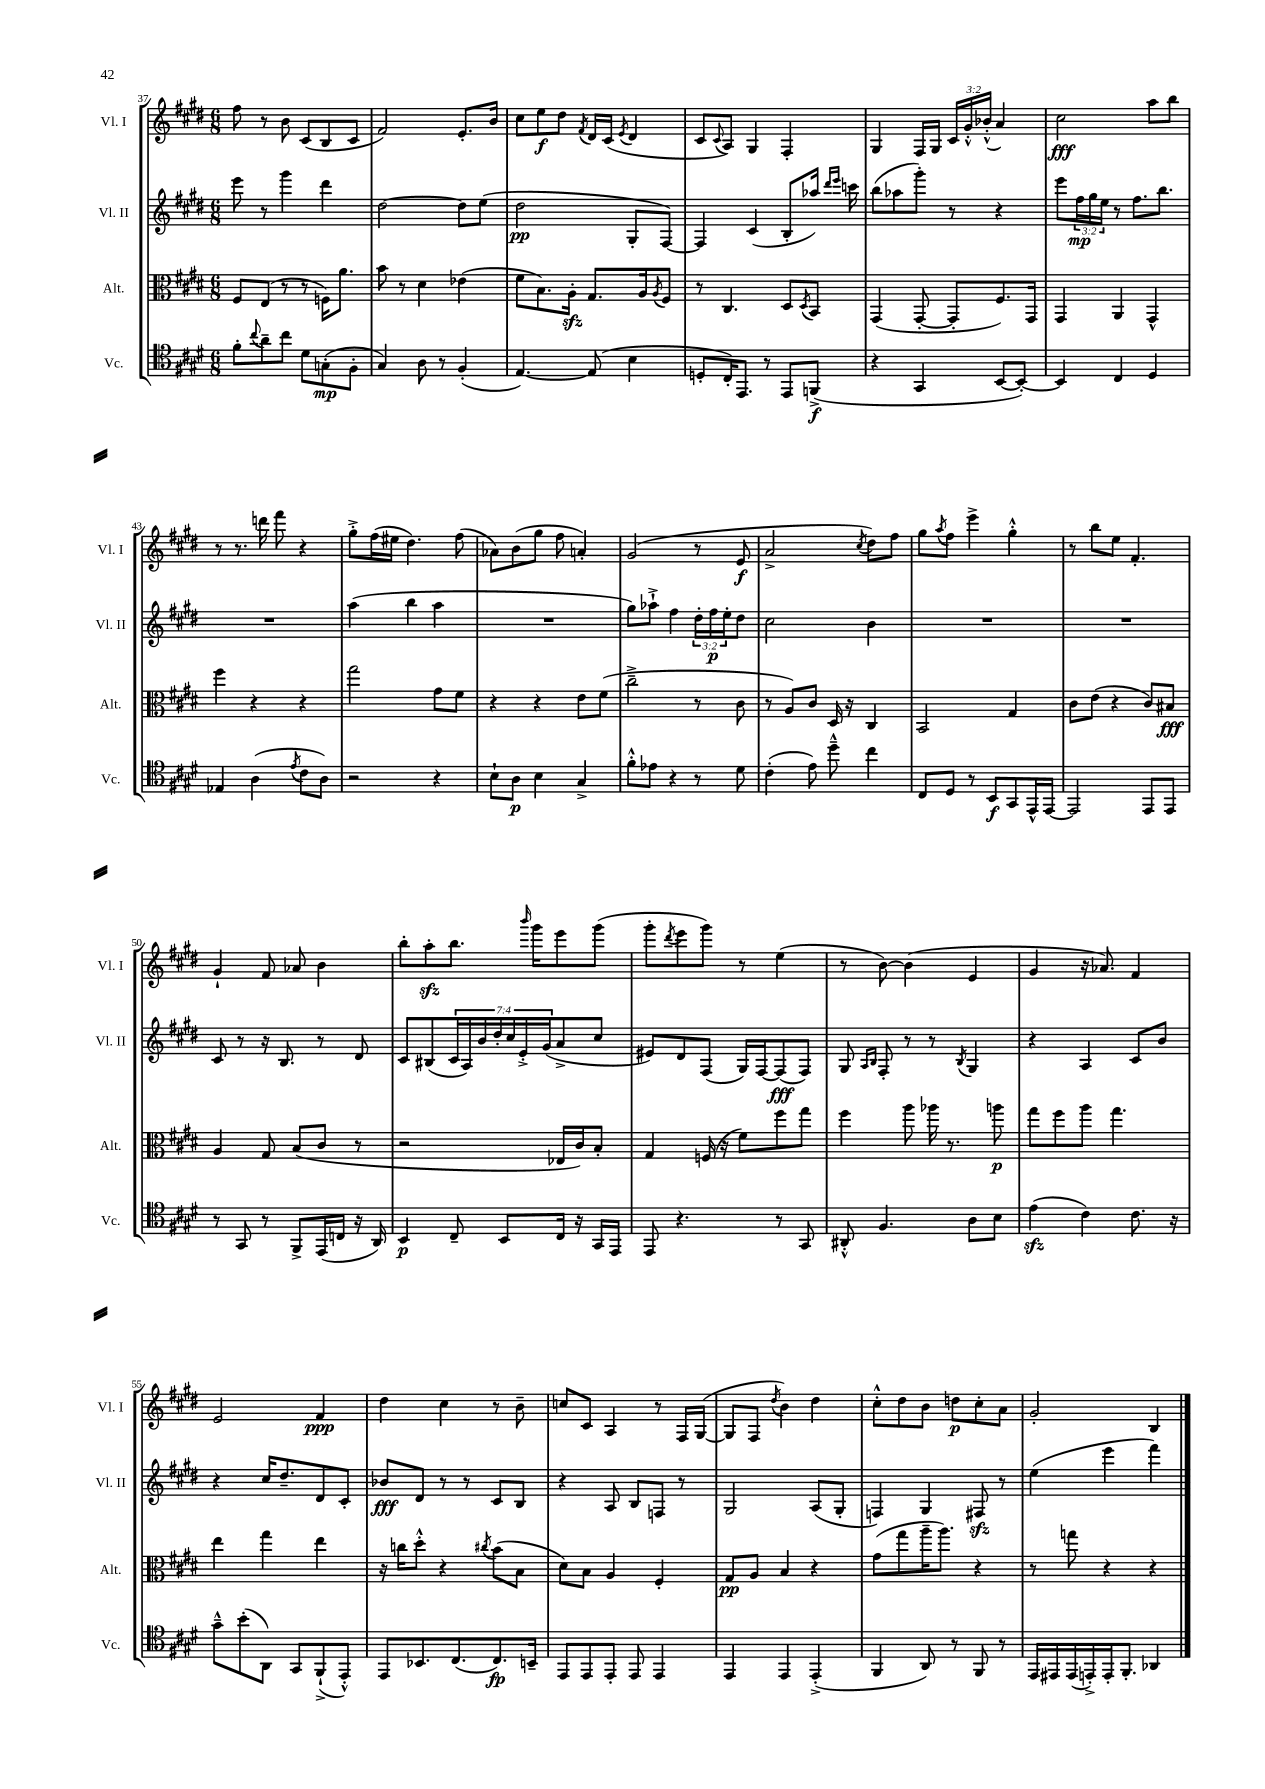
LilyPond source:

<<
\new StaffGroup <<
\new Staff = "s0" \with { instrumentName = "Vl. I" shortInstrumentName = "Vl. I" } {
    \clef treble \key e \major \numericTimeSignature \time 6/8 \override Staff.TupletNumber.text = #tuplet-number::calc-fraction-text
    fis''8 r8 b'8 cis'8( b8 cis'8 |
    fis'2) e'8.-. b'16 |
    cis''8 e''8\f dis''8 \acciaccatura { fis'8 } dis'16 cis'16( \acciaccatura { e'8 } dis'4 |
    cis'8 \appoggiatura { cis'8 } a8) gis4 fis4-. |
    gis4 fis16 gis16 \tuplet 3/2 { cis'16 gis'16-.-^ bes'16-.-^( } a'4) |
    cis''2\fff a''8 b''8 |
    r8 r8. d'''16 fis'''8 r4 |
    gis''8-.-> fis''16( eis''16 dis''4.) fis''8( |
    aes'8) b'8( gis''8 fis''8 a'4-.) |
    gis'2( r8 e'8\f |
    a'2-> \acciaccatura { cis''8 } dis''8) fis''8 |
    gis''8 \acciaccatura { a''8 } fis''8 e'''4-> gis''4-.-^ |
    r8 b''8 e''8 fis'4.-. |
    gis'4-! fis'8 aes'8 b'4 |
    b''8-. a''8-.\sfz b''8. \grace { b'''16 } gis'''16 e'''8 gis'''8( |
    gis'''8-. \acciaccatura { dis'''8 } e'''8 gis'''8) r8 e''4( |
    r8 b'8~) b'4( e'4 |
    gis'4 r16 aes'8.) fis'4 |
    e'2 fis'4\ppp |
    dis''4 cis''4 r8 b'8-- |
    c''8 cis'8 a4 r8 fis16 gis16~( |
    gis8 fis8 \acciaccatura { dis''8 } b'4) dis''4 |
    cis''8-.-^ dis''8 b'8 d''8\p cis''8-. a'8 |
    gis'2-. b4 \bar "|." |
}
\new Staff = "s1" \with { instrumentName = "Vl. II" shortInstrumentName = "Vl. II" } {
    \clef treble \key e \major \numericTimeSignature \time 6/8 \override Staff.TupletNumber.text = #tuplet-number::calc-fraction-text
    e'''8 r8 gis'''4 dis'''4 |
    dis''2~ dis''8 e''8( |
    dis''2\pp gis8-. fis8~) |
    fis4 cis'4( b8-. aes''16) \grace { dis'''16 e'''16 } c'''16 |
    b''8( aes''8 gis'''8-.) r8 r4 |
    e'''8 \tuplet 3/2 { fis''16\mp gis''16 e''16 } r8 fis''8. b''8. |
    R2. |
    a''4( b''4 a''4 |
    R2. |
    gis''8) aes''8-!-> fis''4 \tuplet 3/2 { dis''16-. fis''16\p e''16-. } dis''8 |
    cis''2 b'4 |
    R2. |
    R2. |
    cis'8 r8 r16 b8. r8 dis'8 |
    cis'8 bis8( \tuplet 7/4 { cis'16 a16) b'16 dis''16-. cis''16 e'16-.-> gis'16( } a'8-> cis''8 |
    eis'8) dis'8 fis8( gis16) fis16~ fis8\fff( fis8) |
    gis8 \grace { a16 b16 } fis8-. r8 r8 \acciaccatura { b8 } gis4 |
    r4 a4 cis'8 b'8 |
    r4 cis''16 dis''8.-- dis'8 cis'8-. |
    bes'8\fff dis'8 r8 r8 cis'8 b8 |
    r4 a8 b8 f8 r8 |
    gis2 a8( gis8-. |
    f4) gis4 fis8\sfz r8 |
    e''4( e'''4 fis'''4) \bar "|." |
}
\new Staff = "s2" \with { instrumentName = "Alt." shortInstrumentName = "Alt." } {
    \clef alto \key e \major \numericTimeSignature \time 6/8
    fis8 e8( r8 r8 f16) a'8. |
    b'8 r8 dis'4 ees'4( |
    fis'8 b8.) a16-.\sfz gis8. a16 \acciaccatura { a8 } fis8 |
    r8 cis4. dis8 \acciaccatura { dis8 } b,8 |
    gis,4( gis,8~-. gis,8-. fis8.) gis,16 |
    gis,4 a,4 gis,4-^ |
    fis''4 r4 r4 |
    gis''2 gis'8 fis'8 |
    r4 r4 e'8 fis'8( |
    cis''2---> r8 cis'8 |
    r8 a8) cis'8 dis16 r16 cis4 |
    b,2 gis4 |
    cis'8 e'8( r4 cis'8) bis8\fff |
    a4 gis8 b8( cis'8 r8 |
    r2 ees16 cis'16) b8-. |
    gis4 f16( r16 fis'8) fis''8 gis''8 |
    fis''4 a''8 aes''16 r8. a''8\p |
    gis''8 fis''8 a''8 gis''4. |
    e''4 gis''4 e''4 |
    r16 c''16 dis''8-.-^ r4 \acciaccatura { cis''8 } b'8( b8 |
    dis'8) b8 a4 fis4-. |
    gis8\pp a8 b4 r4 |
    gis'8( gis''8 a''16-- a''8.) r4 |
    r8 g''8 r4 r4 \bar "|." |
}
\new Staff = "s3" \with { instrumentName = "Vc." shortInstrumentName = "Vc." } {
    \clef tenor \key e \major \numericTimeSignature \time 6/8
    fis'8-. \appoggiatura { cis''8 } a'8-- cis''8 dis'8 g8-.\mp( fis8-. |
    gis4) a8 r8 fis4-.( |
    e4.~) e8( b4 |
    d8-. cis16-.) e,8. r8 e,8 f,8->\f( |
    r4 gis,4 b,8~ b,8~-.) |
    b,4 cis4 dis4 |
    ees4 a4( \acciaccatura { e'8 } cis'8 a8) |
    r2 r4 |
    b8-! a8\p b4 gis4-> |
    fis'8-.-^ ees'8 r4 r8 dis'8 |
    cis'4-.( e'8) dis''8---^ cis''4 |
    cis8 dis8 r8 b,8\f gis,8 e,16-^ e,16~ |
    e,2 e,8 e,8 |
    r8 gis,8 r8 fis,8-> e,16( c16 r16 a,16) |
    b,4\p cis8-- b,8 cis16 r16 gis,16 e,16 |
    e,8 r4. r8 gis,8 |
    ais,8-.-^ fis4. a8 b8 |
    e'4\sfz( cis'4) cis'8. r16 |
    gis'8---^ b'8-.( a,8) gis,8 fis,8-!->( e,8-.-^) |
    e,8 bes,8. cis8.( cis8.\fp) b,16-- |
    e,8 e,8 e,8-. e,8 e,4 |
    e,4 e,4 e,4-.->( |
    fis,4 a,8) r8 fis,8 r8 |
    e,16 eis,16 eis,16( e,16-.->) e,16-. fis,8.-. aes,4 \bar "|." |
}
>>
>>
\layout { \context { \Score currentBarNumber = #37 } }
